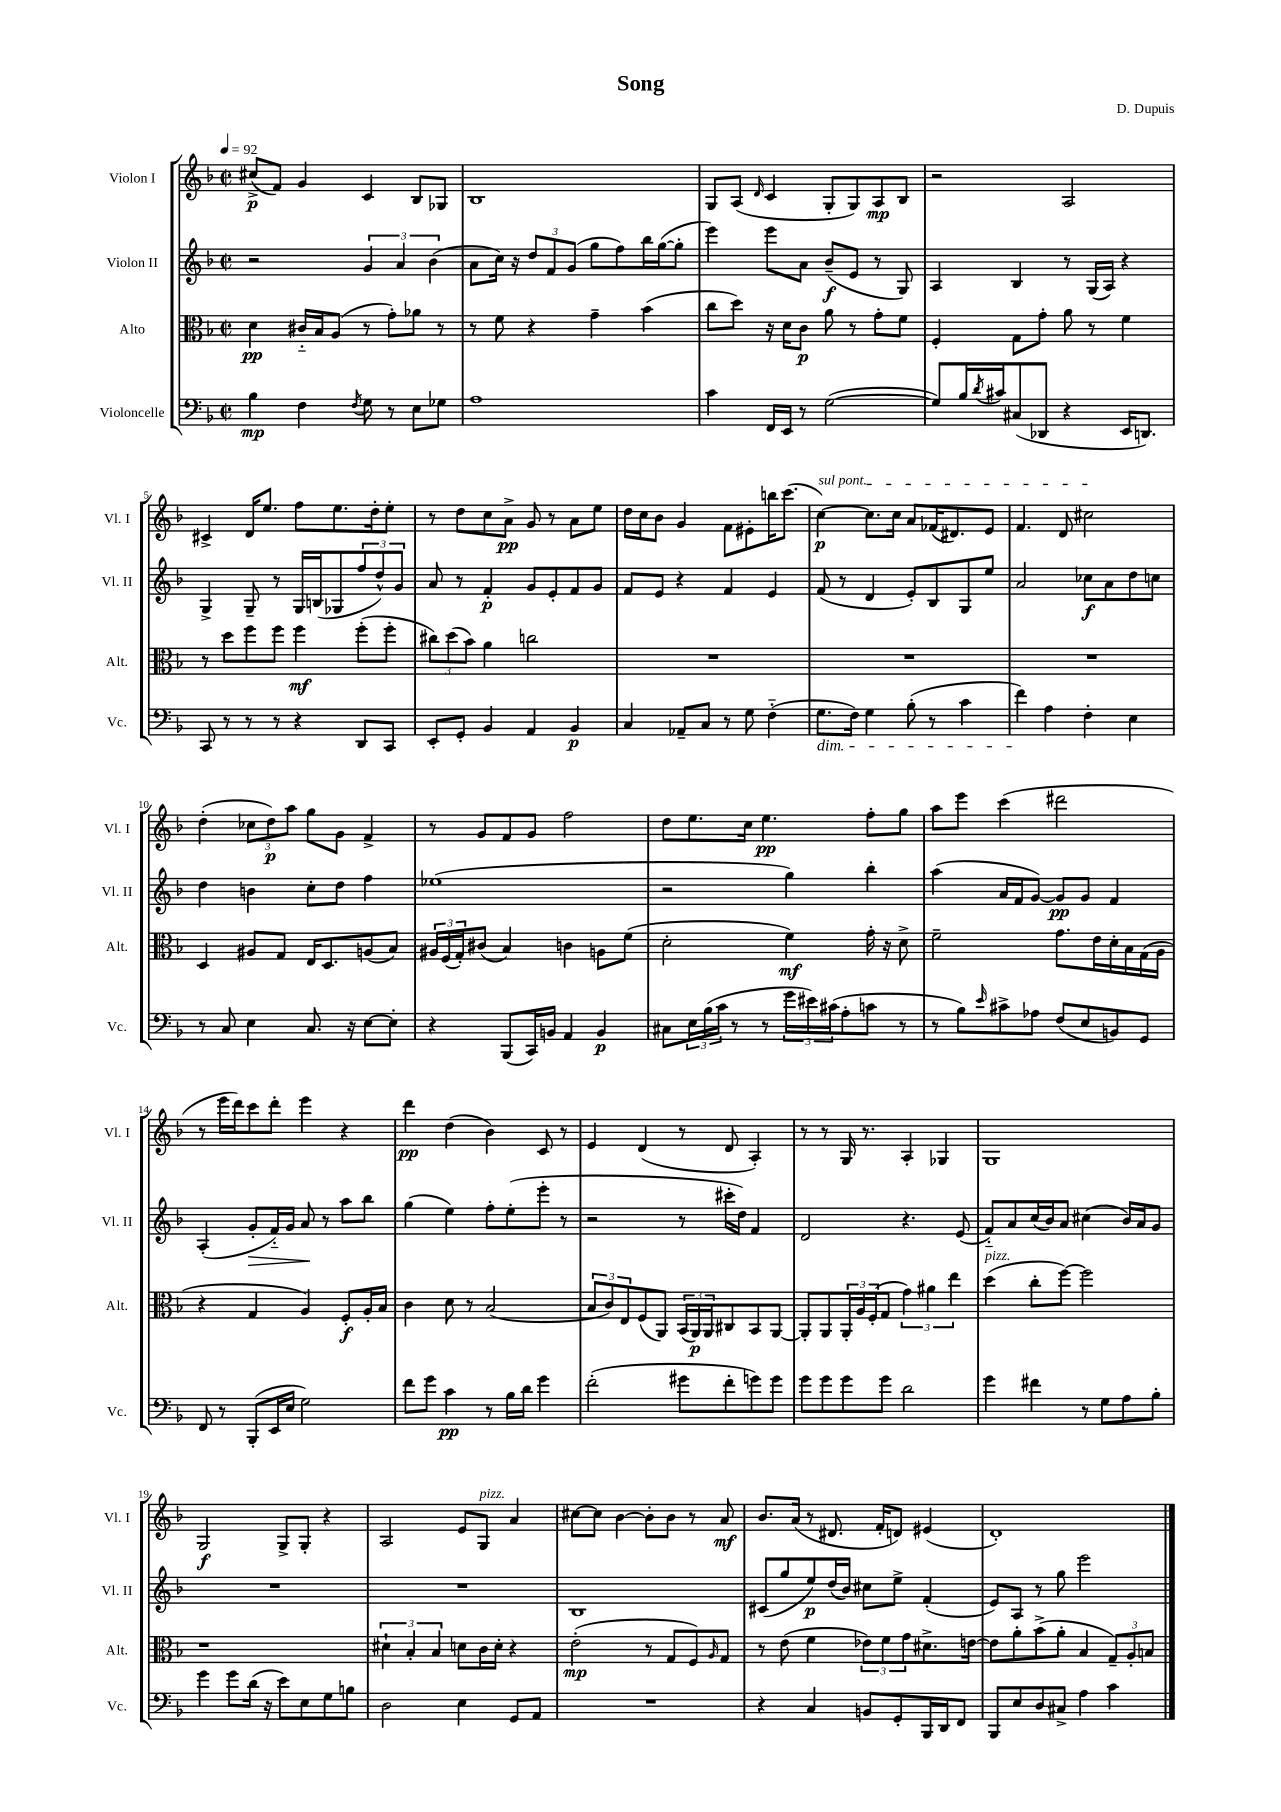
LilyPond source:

\header { title = "Song" composer = "D. Dupuis" }
<<
\new StaffGroup <<
\new Staff = "s0" \with { instrumentName = "Violon I" shortInstrumentName = "Vl. I" } {
    \clef treble \key f \major \defaultTimeSignature \time 2/2 \tempo 4 = 92
    cis''8->\p( f'8) g'4 c'4 bes8 ges8 |
    bes1 |
    g8 a8( \grace { d'16 } c'4 g8-. g8) a8\mp bes8 |
    r2 a2 |
    cis'4-> d'16 e''8. f''8 e''8. d''16-. e''8-. |
    r8 d''8 c''8 a'8->\pp g'8 r8 a'8 e''8 |
    d''16 c''16 bes'8 g'4 f'8 eis'8-. b''16 c'''8.( |
    \once \override TextSpanner.bound-details.left.text = \markup { \italic "sul pont." } c''4~\p\startTextSpan) c''8. c''16 a'8 fes'16( dis'8.) e'8 |
    f'4. d'8 cis''2\stopTextSpan |
    d''4-.( \tuplet 3/2 { ces''8 d''8\p) a''8 } g''8 g'8 f'4-> |
    r8 g'8 f'8 g'8 f''2 |
    d''8 e''8. c''16 e''4.\pp f''8-. g''8 |
    a''8 e'''8 c'''4( dis'''2 |
    r8 e'''16 d'''16) c'''8 d'''8-. e'''4 r4 |
    d'''4\pp d''4( bes'4) c'8 r8 |
    e'4 d'4( r8 d'8 a4-.) |
    r8 r8 g16 r8. a4-. ges4 |
    g1 |
    g2\f g8-> g8-. r4 |
    a2 e'8 g8^\markup { \italic "pizz." } a'4 |
    cis''8~ cis''8 bes'4~ bes'8-. bes'8 r8 a'8\mf |
    bes'8. a'16( r8 dis'8. f'16-. d'8) eis'4( |
    d'1-.) \bar "|." |
}
\new Staff = "s1" \with { instrumentName = "Violon II" shortInstrumentName = "Vl. II" } {
    \clef treble \key f \major \defaultTimeSignature \time 2/2
    r2 \tuplet 3/2 { g'4 a'4 bes'4( } |
    a'8 c''16) r16 \tuplet 3/2 { d''8 f'8 g'8( } g''8 f''8) bes''16 g''16~( g''8-. |
    e'''4) e'''8 a'8 bes'8--\f( e'8 r8 g8) |
    a4 bes4 r8 g16( a16) r4 |
    g4-> g8-- r8 g16 b16( ges8 \tuplet 3/2 { f''8 d''8-^) g'8 } |
    a'8 r8 f'4-.\p g'8 e'8-. f'8 g'8 |
    f'8 e'8 r4 f'4 e'4 |
    f'8( r8 d'4 e'8-.) bes8 g8 e''8 |
    a'2 ces''8\f a'8 d''8 c''8 |
    d''4 b'4 c''8-. d''8 f''4 |
    ees''1( |
    r2 g''4) bes''4-. |
    a''4( a'16 f'16 g'8~) g'8\pp g'8 f'4 |
    a4-.( g'8-.\> f'16-_) g'16 a'8\! r8 a''8 bes''8 |
    g''4( e''4) f''8-. e''8-.( e'''8-. r8 |
    r2 r8 cis'''16-. d''16) f'4 |
    d'2 r4. e'8( |
    f'8-_) a'8 c''16( bes'16) a'8 cis''4( bes'16) a'16 g'8 |
    R1 |
    R1 |
    bes1 |
    cis'8( g''8 e''8\p) d''16( bes'16) cis''8 e''8-> f'4-.( |
    e'8) a8 r8 g''8 e'''2 \bar "|." |
}
\new Staff = "s2" \with { instrumentName = "Alto" shortInstrumentName = "Alt." } {
    \clef alto \key f \major \defaultTimeSignature \time 2/2
    d'4\pp cis'16-_ bes16 a8( r8 g'8-.) aes'8 r8 |
    r8 f'8 r4 g'4-- bes'4( |
    c''8 d''8) r16 d'16 c'8\p a'8 r8 g'8-. f'8 |
    f4-. g8 g'8-. a'8 r8 f'4 |
    r8 d''8 f''8 f''8 f''4\mf f''8-.( f''8-. |
    \tuplet 3/2 { cis''8) d''8( bes'8) } a'4 c''2 |
    R1 |
    R1 |
    R1 |
    d4 ais8 g8 e16 d8. a8( bes8) |
    \tuplet 3/2 { ais16 f16( g16-.) } cis'8( bes4) c'4 a8 f'8( |
    d'2-. f'4\mf) g'16-. r16 d'8-> |
    f'2-- g'8. e'16 d'16-. bes16 g16( a16 |
    r4 g4 a4) f8-.\f a16-. bes16 |
    c'4 d'8 r8 bes2( |
    \tuplet 3/2 { bes8 c'8) e8 } f8( a,8) \tuplet 3/2 { bes,16( a,16\p) a,16 } cis8 bes,8 a,8~ |
    a,8-. a,8 \tuplet 3/2 { a,16-. a16 f16-.( } g8 \tuplet 3/2 { g'4) ais'4 e''4 } |
    d''4^\markup { \italic "pizz." }( c''8-. f''8~) f''2 |
    r1 |
    \tuplet 3/2 { dis'4-! bes4-. bes4 } d'8 c'16 d'16-. r4 |
    e'2-.\mp( r8 g8 f8) \grace { a16 } g8 |
    r8 e'8( f'4 \tuplet 3/2 { ees'8) f'8 g'8 } dis'8.-> e'16~ |
    e'8 a'8-. bes'8->( a'8-. bes4 \tuplet 3/2 { g8--) a8-. b8 } \bar "|." |
}
\new Staff = "s3" \with { instrumentName = "Violoncelle" shortInstrumentName = "Vc." } {
    \clef bass \key f \major \defaultTimeSignature \time 2/2
    bes4\mp f4 \acciaccatura { f8 } g8 r8 e8 ges8 |
    a1 |
    c'4 f,16 e,16 r8 g2~( |
    g8) bes16 \acciaccatura { d'8 } cis'16 cis8( des,8 r4 e,16 d,8.) |
    c,8 r8 r8 r8 r4 d,8 c,8 |
    e,8-. g,8-. bes,4 a,4 bes,4\p |
    c4 aes,8-- c8 r8 g8 f4-_( |
    g8.\dim f16) g4 bes8-.( r8 c'4 |
    f'4\!) a4 f4-. e4 |
    r8 c8 e4 c8. r16 e8~ e8-. |
    r4 bes,,8( c,16) b,16 a,4 b,4\p |
    cis8 \tuplet 3/2 { e16 bes16( c'16 } r8 r8 \tuplet 3/2 { g'16 eis'16) cis'16( } a8-. c'8 r8 |
    r8 bes8) \grace { e'16 } cis'8-> aes8 f8( e8 b,8) g,8 |
    f,8 r8 bes,,8-.( e,16 e16 g2) |
    f'8 g'8 c'4\pp r8 bes16 d'16 g'4 |
    f'2-.( gis'8 f'8-. g'8) g'8 |
    g'8 g'8 g'8 g'8 d'2 |
    g'4 fis'4 r8 g8 a8 bes8-. |
    g'4 g'8 d'16( r16 e'8) e8 g8 b8 |
    d2 e4 g,8 a,8 |
    R1 |
    r4 c4 b,8 g,8-. bes,,16 d,16 f,8 |
    bes,,8 e8 d8 cis8-> a4 c'4 \bar "|." |
}
>>
>>
